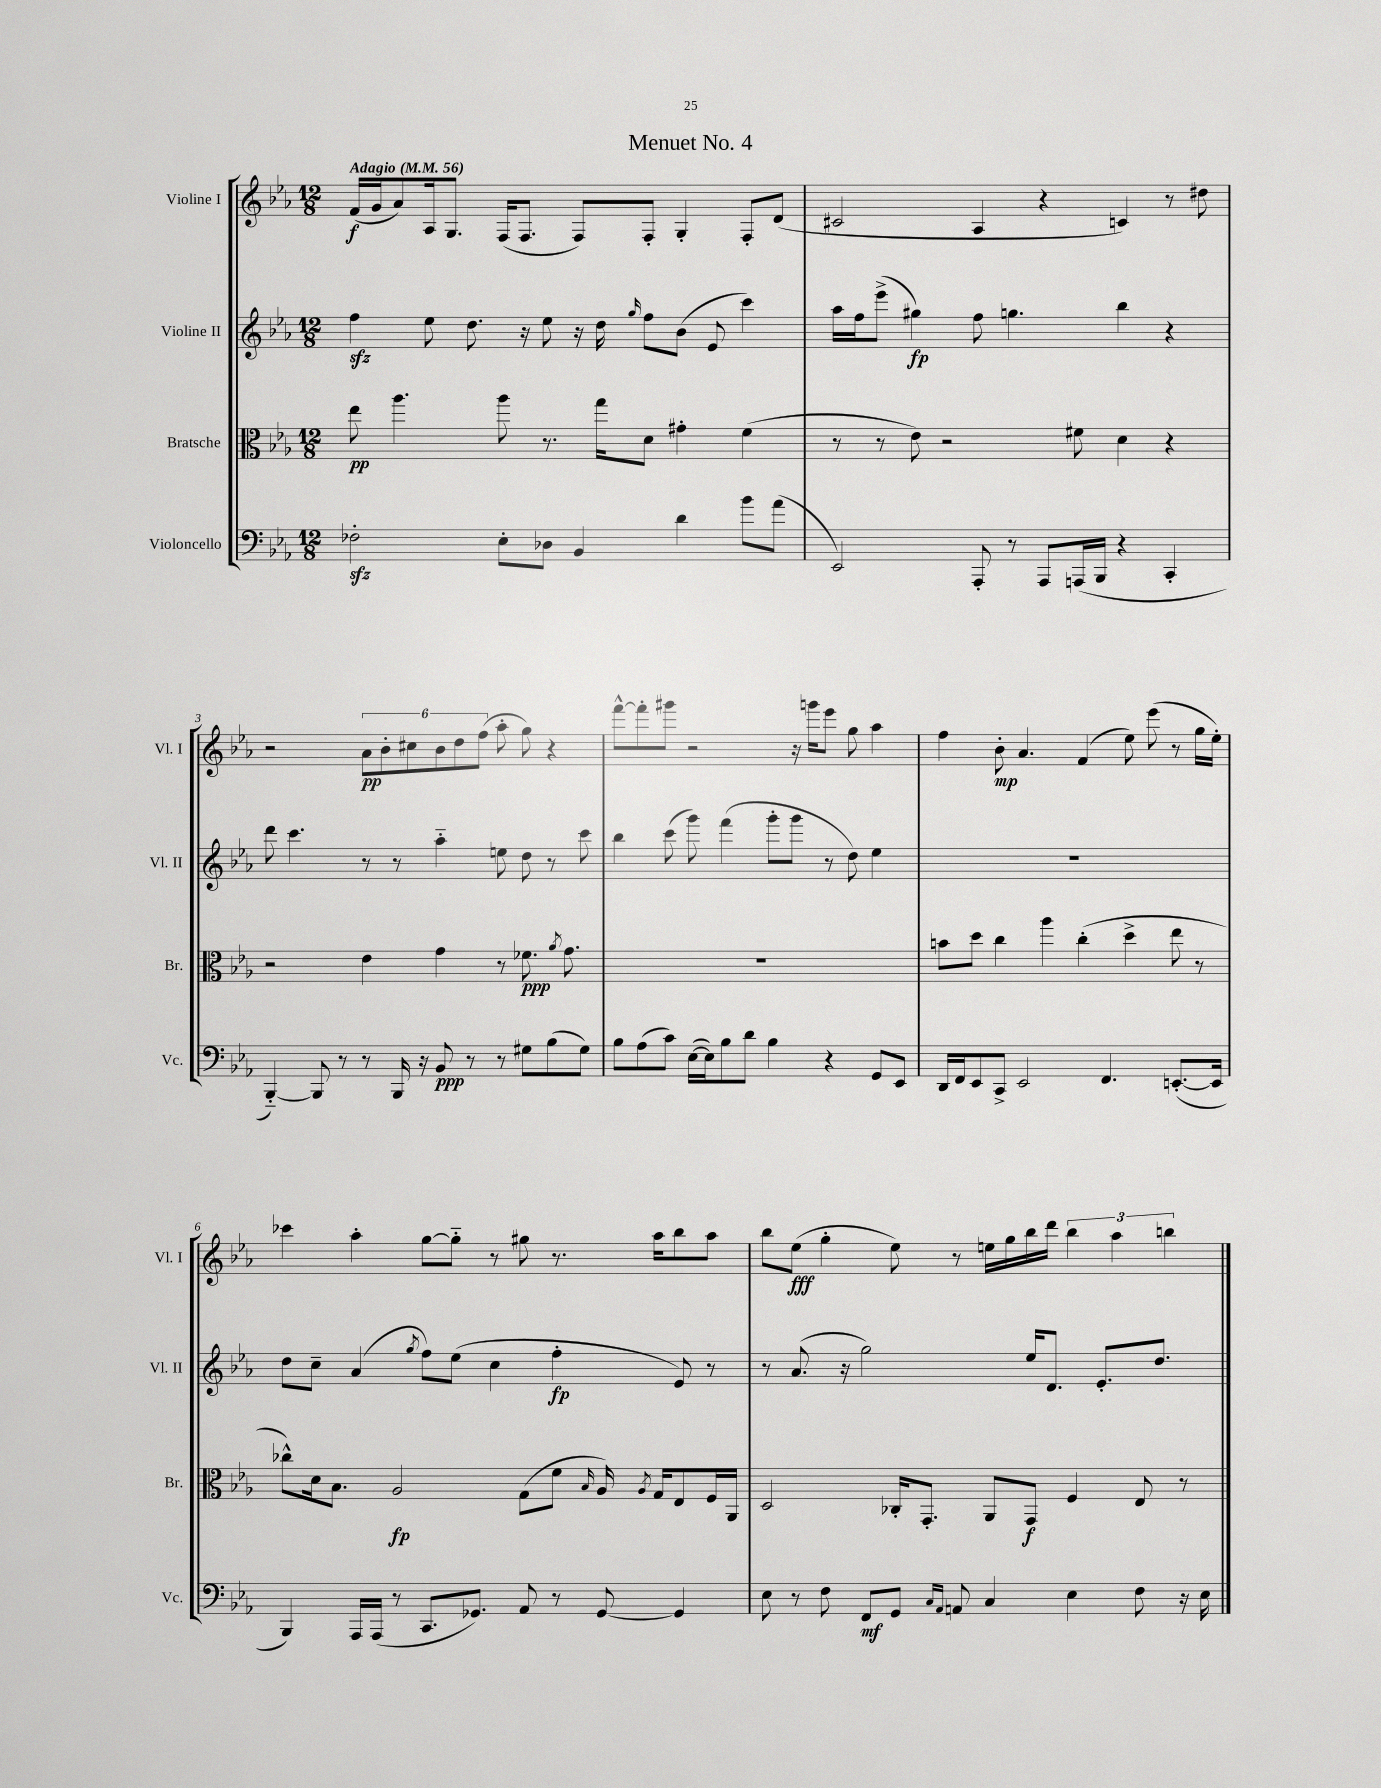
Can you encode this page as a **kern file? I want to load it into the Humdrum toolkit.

**kern	**kern	**kern	**kern
*staff4	*staff3	*staff2	*staff1
*clefF4	*clefC3	*clefG2	*clefG2
*k[b-e-a-]	*k[b-e-a-]	*k[b-e-a-]	*k[b-e-a-]
*M12/8	*M12/8	*M12/8	*M12/8
*MM56	*MM56	*MM56	*MM56
2F-'	8ee-	4ff	(16f
.	.	.	16g
.	4.aa-	.	8a-)
.	.	8ee-	16A-
.	.	.	8.G
.	.	8.dd	.
8E-'	8aa-	.	(16F
.	.	16r	8.F
8D-	8.r	8ee-	.
4BB-	.	16r	8F)
.	16gg	16dd	.
.	.	16qqgg	.
.	8d	8ff	8F'
4d	4g#'	(8b-	4G'
.	.	8e-	.
8b-	(4f	4ccc)	8F'
(8a-	.	.	(8d
=	=	=	=
2EE-)	8r	16aa-	2c#
.	.	16ff	.
.	8r	(8eee-^	.
.	8e-)	4gg#)	.
.	2r	.	.
8AAA-'	.	8ff	4A-
8r	.	4.gg	.
8AAA-	.	.	4r
(16AAA	8f#	.	.
16BBB-	.	.	.
4r	4d	4bb-	4c)
4CC'	4r	4r	8r
.	.	.	8dd#
=	=	=	=
[4BBB-'~)	2r	8ddd	2r
.	.	4.ccc	.
8BBB-]	.	.	.
8r	.	.	.
8r	4e-	8r	12a-
.	.	.	12b-'
16BBB-	.	8r	.
.	.	.	12cc#
16r	.	.	.
8BB-	4g	4aa-'~	12b-
.	.	.	12dd
8r	.	.	.
.	.	.	(12ff
8r	8r	8ee	8aa-'
8G#	8.f-	8dd	8gg)
(8B-	.	8r	4r
.	8qa-	.	.
.	8.g	.	.
8G#)	.	8ccc	.
=	=	=	=
8B-	1.r	4bb-	[8fff^^
(8A-	.	.	8fff']
8c)	.	(8ccc	8ggg#
([16E-	.	8ggg)	2r
16E-])	.	.	.
8B-	.	(4fff	.
8d	.	.	.
4B-	.	8ggg'	.
.	.	8ggg	16r
.	.	.	16ggg
4r	.	8r	8eee-
.	.	8dd)	8gg
8GG	.	4ee-	4aa-
8EE-	.	.	.
=	=	=	=
16DD	8b	1.r	4ff
16FF	.	.	.
8EE-	8dd	.	.
8CC^	4cc	.	8b-'
2EE-	.	.	4.a-
.	4aa-	.	.
.	(4cc'	.	(4f
4.FF	.	.	.
.	4dd^	.	8ee-)
.	.	.	(8eee-
([8.EE'	8ee-	.	8r
.	8r	.	16gg
16EE]	.	.	16ee-')
=	=	=	=
4BBB-)	8cc-^^)	8dd	4ccc-
.	16d	8cc~	.
.	8.B-	.	.
16AAA-	.	(4a-	4aa-'
(16AAA-	.	.	.
8r	2A-	.	.
.	.	8qgg	.
8.CC	.	8ff)	[8gg
.	.	(8ee-	8gg'~]
8.GG-)	.	.	.
.	.	4cc	8r
8AA-	(8G	.	8gg#
8r	8f	4ff'	8.r
.	16qqB-	.	.
[8GG-	16A-)	.	.
.	8qA-	.	.
.	16G	.	16aa-
4GG-]	8E-	8e-)	8bb-
.	16F	8r	8aa-
.	16AA-	.	.
=	=	=	=
8E-	2D	8r	8bb-
8r	.	(8.a-	(8ee-
8F	.	.	4gg'
.	.	16r	.
8FF	.	2gg)	.
8GG	16C-'	.	8ee-)
.	8.GG'	.	.
16qqC	.	.	.
16qqAA-	.	.	.
8AA	.	.	8r
4C	8AA-	.	16ee
.	.	.	16gg
.	8GG	16ee-	16bb-
.	.	8.d	16ddd
4E-	4F	.	6bb-
.	.	8.e-'	.
.	.	.	6aa-
8F	8E-	.	.
.	.	8.dd	.
.	.	.	6bb
16r	8r	.	.
16E-	.	.	.
==	==	==	==
*-	*-	*-	*-
